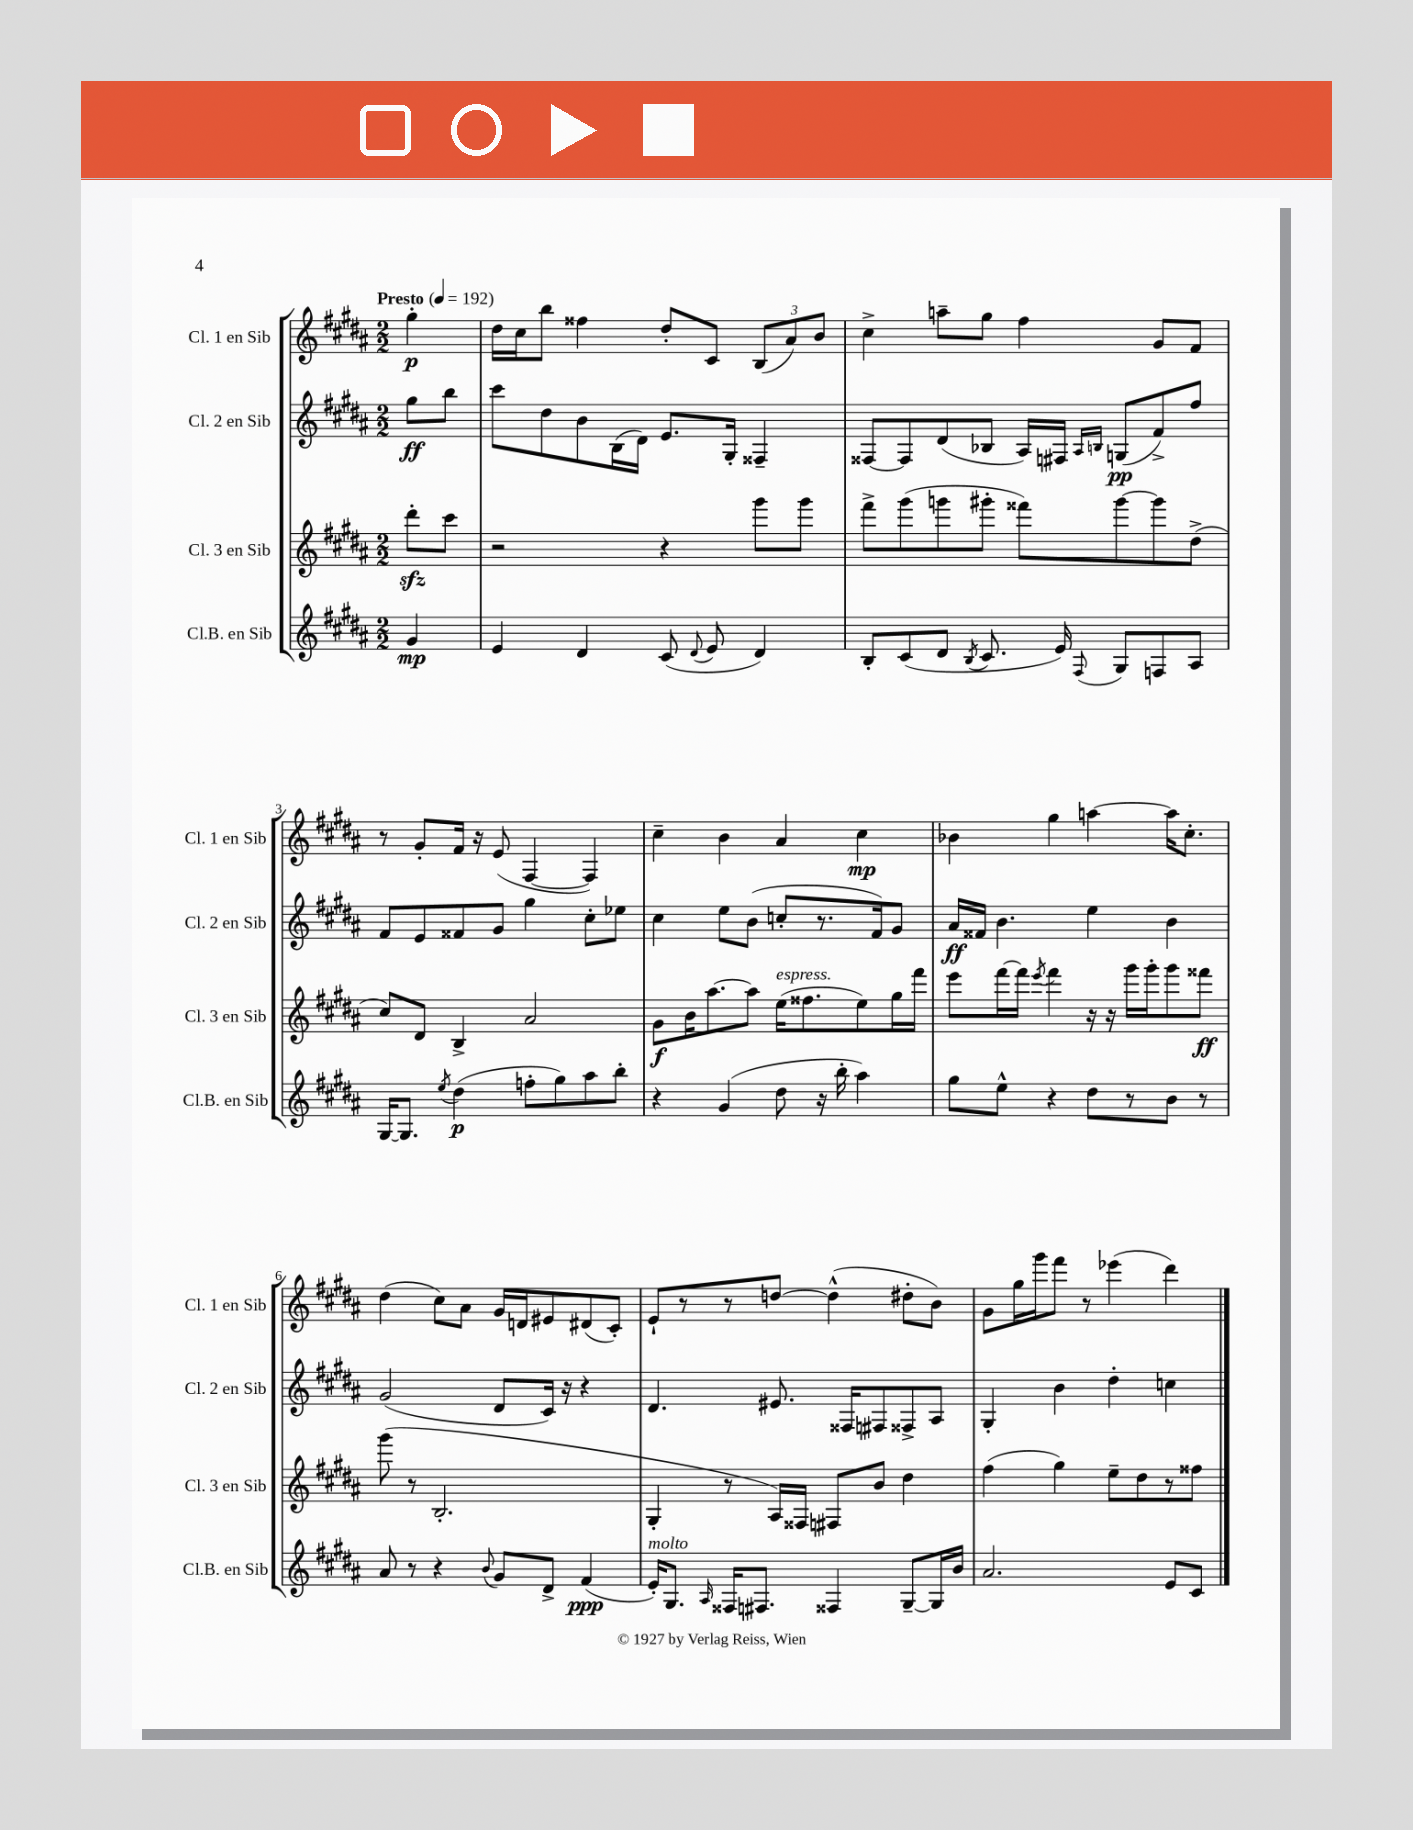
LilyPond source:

<<
\new StaffGroup <<
\new Staff = "s0" \with { instrumentName = "Cl. 1 en Sib" shortInstrumentName = "Cl. 1 en Sib" } {
    \clef treble \key b \major \numericTimeSignature \time 2/2 \partial 4 \tempo "Presto" 4 = 192
    \autoBeamOff gis''4-.\p |
    dis''16[ cis''16 b''8] fisis''4 dis''8[-. cis'8] \tuplet 3/2 { b8[( ais'8) b'8] } |
    cis''4-> a''8[-- gis''8] fis''4 gis'8[ fis'8] |
    r8 gis'8[-. fis'16] r16 e'8( fis4~ fis4) |
    cis''4-- b'4 ais'4 cis''4\mp |
    bes'4 gis''4 a''4~ a''16[ cis''8.]-. |
    dis''4( cis''8[) ais'8] gis'16[ d'16 eis'8 dis'8( cis'8]-.) |
    e'8[-! r8 r8 d''8]~ d''4-^( dis''8[-. b'8]) |
    gis'8[ gis''16 gis'''16 fis'''8] r8 ees'''4( dis'''4) \bar "|." |
}
\new Staff = "s1" \with { instrumentName = "Cl. 2 en Sib" shortInstrumentName = "Cl. 2 en Sib" } {
    \clef treble \key b \major \numericTimeSignature \time 2/2 \partial 4
    \autoBeamOff gis''8[\ff b''8] |
    cis'''8[ dis''8 b'8 b16( dis'16]) e'8.[ gis16]-. fisis4-- |
    fisis8[~ fisis8 dis'8( bes8] ais16[) fis16] \grace { ais16[ b16] } g8[\pp( fis'8->) fis''8] |
    fis'8[ e'8 fisis'8 gis'8] gis''4 cis''8[-. ees''8] |
    cis''4 e''8[ b'8]( c''8[-. r8. fis'16) gis'8] |
    ais'16[\ff fisis'16] b'4. e''4 b'4 |
    gis'2( dis'8[ cis'16]) r16 r4 |
    dis'4. eis'8. fisis16[ fis8 fisis8-> ais8] |
    gis4-. b'4 dis''4-. c''4 \bar "|." |
}
\new Staff = "s2" \with { instrumentName = "Cl. 3 en Sib" shortInstrumentName = "Cl. 3 en Sib" } {
    \clef treble \key b \major \numericTimeSignature \time 2/2 \partial 4
    \autoBeamOff dis'''8[-.\sfz cis'''8] |
    r2 r4 gis'''8[ gis'''8] |
    fis'''8[-> gis'''8( g'''8 gis'''8]-. fisis'''8[) gis'''8~ gis'''8 dis''8]->( |
    cis''8[) dis'8] b4-> ais'2 |
    gis'8[\f b'16 ais''8.~ ais''8] e''16[^\markup { \italic "espress." }( fisis''8. e''8) gis''16 fis'''16] |
    e'''8[ fis'''16~ fis'''16] \acciaccatura { e'''8 } fis'''4 r16 r16 gis'''16[ gis'''16-. gis'''8 fisis'''8]\ff |
    gis'''8( r8 b2.-. |
    gis4-. r8 ais16[) fisis16] fis8[ b'8] dis''4 |
    fis''4( gis''4) e''8[-- dis''8 r8 fisis''8] \bar "|." |
}
\new Staff = "s3" \with { instrumentName = "Cl.B. en Sib" shortInstrumentName = "Cl.B. en Sib" } {
    \clef treble \key b \major \numericTimeSignature \time 2/2 \partial 4
    \autoBeamOff gis'4\mp |
    e'4 dis'4 cis'8( \appoggiatura { dis'8 } e'8 dis'4) |
    b8[-. cis'8( dis'8] \acciaccatura { b8 } cis'8. e'16) \appoggiatura { fis8 } gis8[ f8 ais8] |
    gis16[~ gis8.] \acciaccatura { e''8 } dis''4\p( f''8[-. gis''8) ais''8 b''8]-. |
    r4 gis'4( dis''8 r16 b''16-. ais''4) |
    gis''8[ e''8]-^ r4 dis''8[ r8 b'8] r8 |
    ais'8 r8 r4 \appoggiatura { b'8 } gis'8[ dis'8]-> fis'4\ppp( |
    e'16[-.^\markup { \italic "molto" }) gis8.] \grace { ais16 } fisis16[ fis8.] fisis4 gis8[~-- gis16 b'16] |
    ais'2. e'8[ cis'8] \bar "|." |
}
>>
>>
